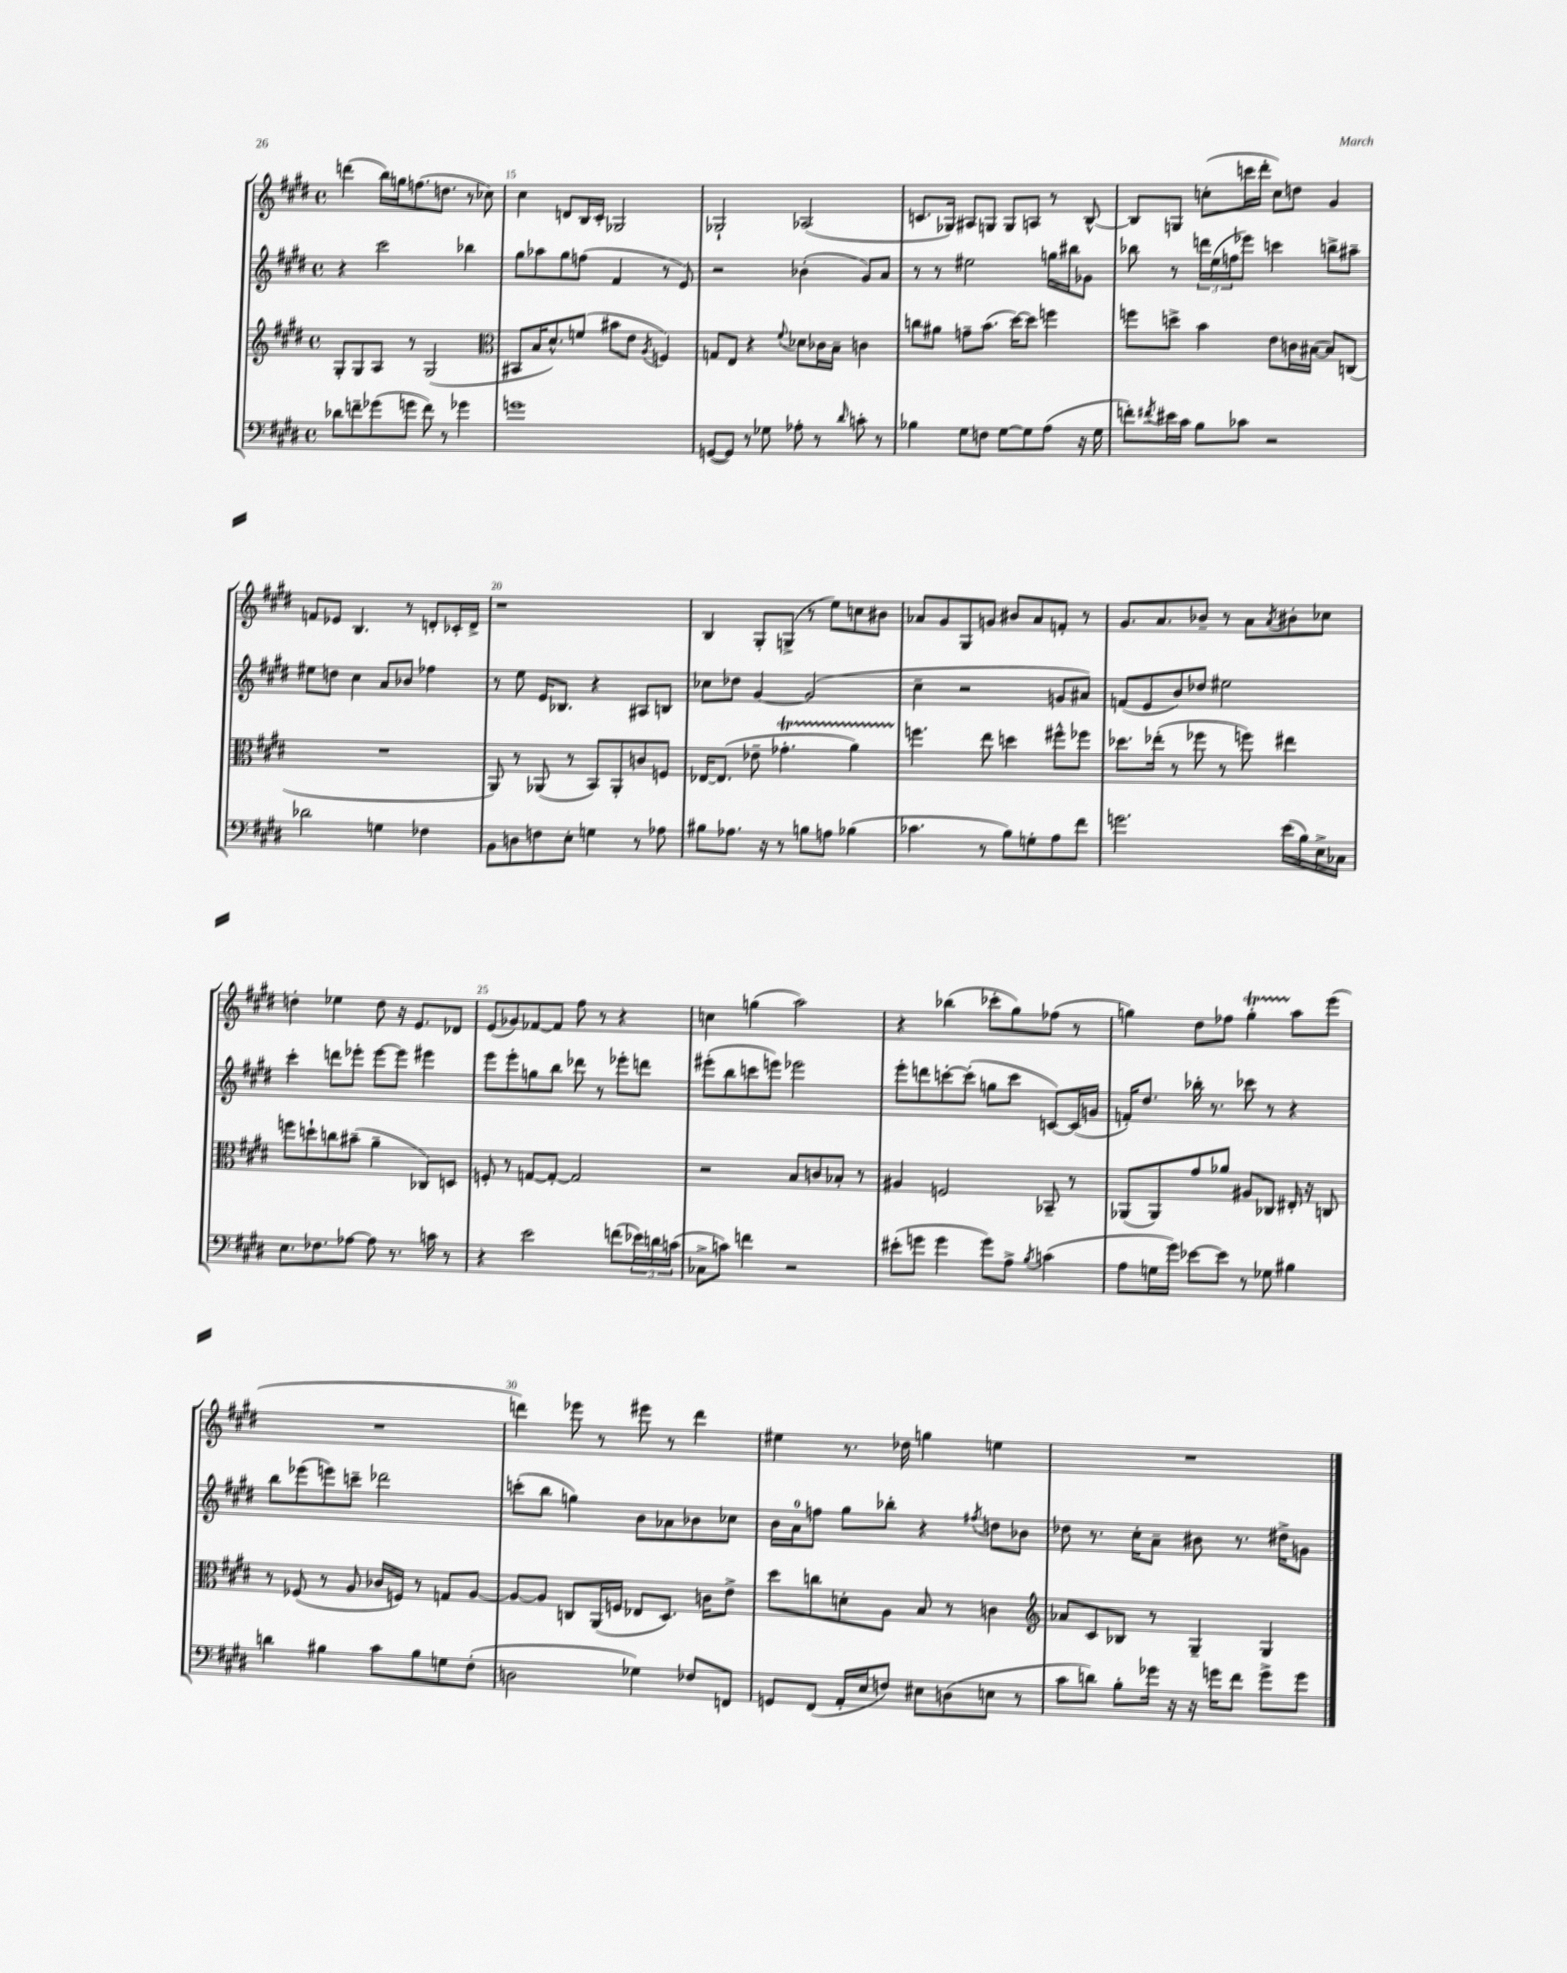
<<
\new StaffGroup <<
\new Staff = "s0" {
    \clef treble \key e \major \defaultTimeSignature \time 4/4
    d'''4( b''16) g''16 f''8.( d''8. r8 ces''8) |
    cis''4 d'8 b16 cis'16-. ges2 |
    ges2-! aes2( |
    c'8. ges16) ais8 g8 g8 a8 r8 b8~-^ |
    b8 g8 c''8-.( c'''16 dis'''16-. c''8) d''8 gis'4 |
    f'8 ees'8 b4. r8 d'8-. ces'16-. d'16-> |
    r1 |
    b4 gis8-. g8->( r8 e''8) c''8 bis'8 |
    aes'8 gis'8 gis8 g'8 bis'8 aes'8 f'8-. r8 |
    gis'8. a'8. bes'8-- r8 a'8 \acciaccatura { a'8 } bis'8-. ces''8 |
    d''4-. ees''4 d''8 r16 e'8. des'8 |
    e'8( ges'8) fes'8~ fes'8 fis''8 r8 r4 |
    c''4 g''4( a''2) |
    r4 bes''4( ces'''8-. gis''8) fes''8( r8 |
    g''4) dis''8 fes''8 g''4-.\startTrillSpan a''8\stopTrillSpan e'''8( |
    R1 |
    d'''4) ees'''8 r8 eis'''8 r8 d'''4 |
    eis''4 r8. des''16 g''4 e''4 |
    R1 \bar "|." |
}
\new Staff = "s1" {
    \clef treble \key e \major \defaultTimeSignature \time 4/4
    r4 cis'''2 bes''4 |
    gis''8 aes''8 gis''8 f''8( fis'4 r8 e'8) |
    r2 bes'4-.( gis'8) a'8 |
    r8 r8 eis''2 g''16 bis''16 ges'8 |
    bes''8 r8 \tuplet 3/2 { d'''16 e''16( f''16 } ees'''8) c'''4 b''8-> ais''8-- |
    eis''8 d''8 cis''4 a'8 bes'8 fes''4 |
    r8 e''8 e'16 bes8. r4 ais8 b8 |
    ces''8 des''8 gis'4~ gis'2( |
    cis''4-- r2 g'8 ais'8) |
    f'8( e'8 b'8) des''8 eis''2 |
    cis'''4-. d'''8 ees'''8-. ees'''8~ ees'''8 eis'''4 |
    e'''8 e'''8-. g''8 b''8 des'''8 r8 ees'''8-. d'''8 |
    eis'''8-.( b''8 c'''8 e'''8) ees'''2 |
    e'''8-. d'''8 c'''8~-. c'''8-.( g''8 c'''8 c'8~) c'16( g'16 |
    f'16-.) dis''8. bes''16-. r8. ces'''8 r8 r4 |
    b''8 ees'''8( e'''8) c'''8-- des'''2 |
    c'''8-.( b''8 g''4) b'8 aes'8 bes'8 ces''8 |
    b'16 a'16-0 f''8 gis''8 bes''8-. r4 \acciaccatura { fis''8 } d''8 bes'8 |
    des''8 r8. cis''16-. a'8-- bis'8 r8. dis''16-> g'8 \bar "|." |
}
\new Staff = "s2" {
    \clef treble \key e \major \defaultTimeSignature \time 4/4
    gis8-. gis8 a8 r8 gis2( |
    \clef alto bis,8 b16 dis'8.-^) f'8( bis'8 e'8 \acciaccatura { a8 } f4) |
    g8 e8 r4 \appoggiatura { fis'8 } des'8 ces'16 b16-- c'4 |
    c''8 ais'8 g'8-- b'8.( dis''16~) dis''8 f''4 |
    f''8 d''8-> b'4 e'8 c'16 bis16~( bis8) c8( |
    R1 |
    a,8) r8 aes,8( r8 b,8) aes,8-. c'8 f8 |
    ees16~ ees8.( ees'8-- ges'4.-.\startTrillSpan a'4) |
    f''4.\stopTrillSpan e''8 d''4 fis''8-^ fes''8 |
    des''8. ees''16-.( r8 fes''8 r8 f''8) eis''4 |
    f''8 d''8-! c''8 bis'8--( a'4-- ces8) d8 |
    f8-. r8 g8~ g8~-. g2 |
    r2 b8 c'8 bes8-. r8 |
    ais4 f2 bes,8-- r8 |
    aes,8( aes,8) gis'8 aes'8 ais8 ces8 eis16-. r16 c8 |
    r8 fes8( r8 a8 ces'16 f16) r8 g8 a8~ |
    a8~ a8 c8 a,16( f16 ees8 dis8.) c'16 e'8-> |
    dis''8 c''8 d'8-. a8 b8 r8 c'4 |
    \clef treble aes'8 cis'8 bes8 r8 gis4-- gis4 \bar "|." |
}
\new Staff = "s3" {
    \clef bass \key e \major \defaultTimeSignature \time 4/4
    des'8 f'8-- ges'8( g'8 f'8) r8 ges'4 |
    g'1 |
    g,8~( g,8) r8 ges8 aes8-. r8 \grace { dis'16 } c'8-. r8 |
    bes4 gis8 f8 gis8~ gis8 a8( r16 gis16 |
    f'8-.) \acciaccatura { fis'8 } eis'16 cis'16 b8 ces'8 r2 |
    des'2 g4 fes4 |
    b,8 d8 f8 e8-. g4 r8 aes8 |
    bis8 aes8. r16 r8 b8 a8 bes4( |
    ces'4. r8 b8) g8-. a8 fis'8 |
    g'2. e'16( b16) e16-> ces16 |
    e8. fes8. aes8~ aes8 r8. c'16 r8 |
    r4 e'2 f'8( \tuplet 3/2 { ees'16) d'16 c'16( } |
    ces8-> c'8) f'4 r2 |
    eis'8-.( g'8 g'4 g'8) a8-> \acciaccatura { b8 } c'4( |
    a8 g16 gis'16) ees'8~ ees'8 r8 ges8 bis4 |
    d'4 bis4 cis'8 bis8 g8 fis8-.( |
    d2 ges4) fes8 f,8 |
    g,8 fis,8( a,16-. e16 f8) eis8 d8( e8 r8 |
    cis'8 d'8) b8-. ges'16 r16 r16 g'16 fis'8 g'8-> g'8 \bar "|." |
}
>>
>>
\layout { \context { \Score currentBarNumber = #14 \override BarNumber.break-visibility = ##(#f #t #t) barNumberVisibility = #(every-nth-bar-number-visible 5) } }
